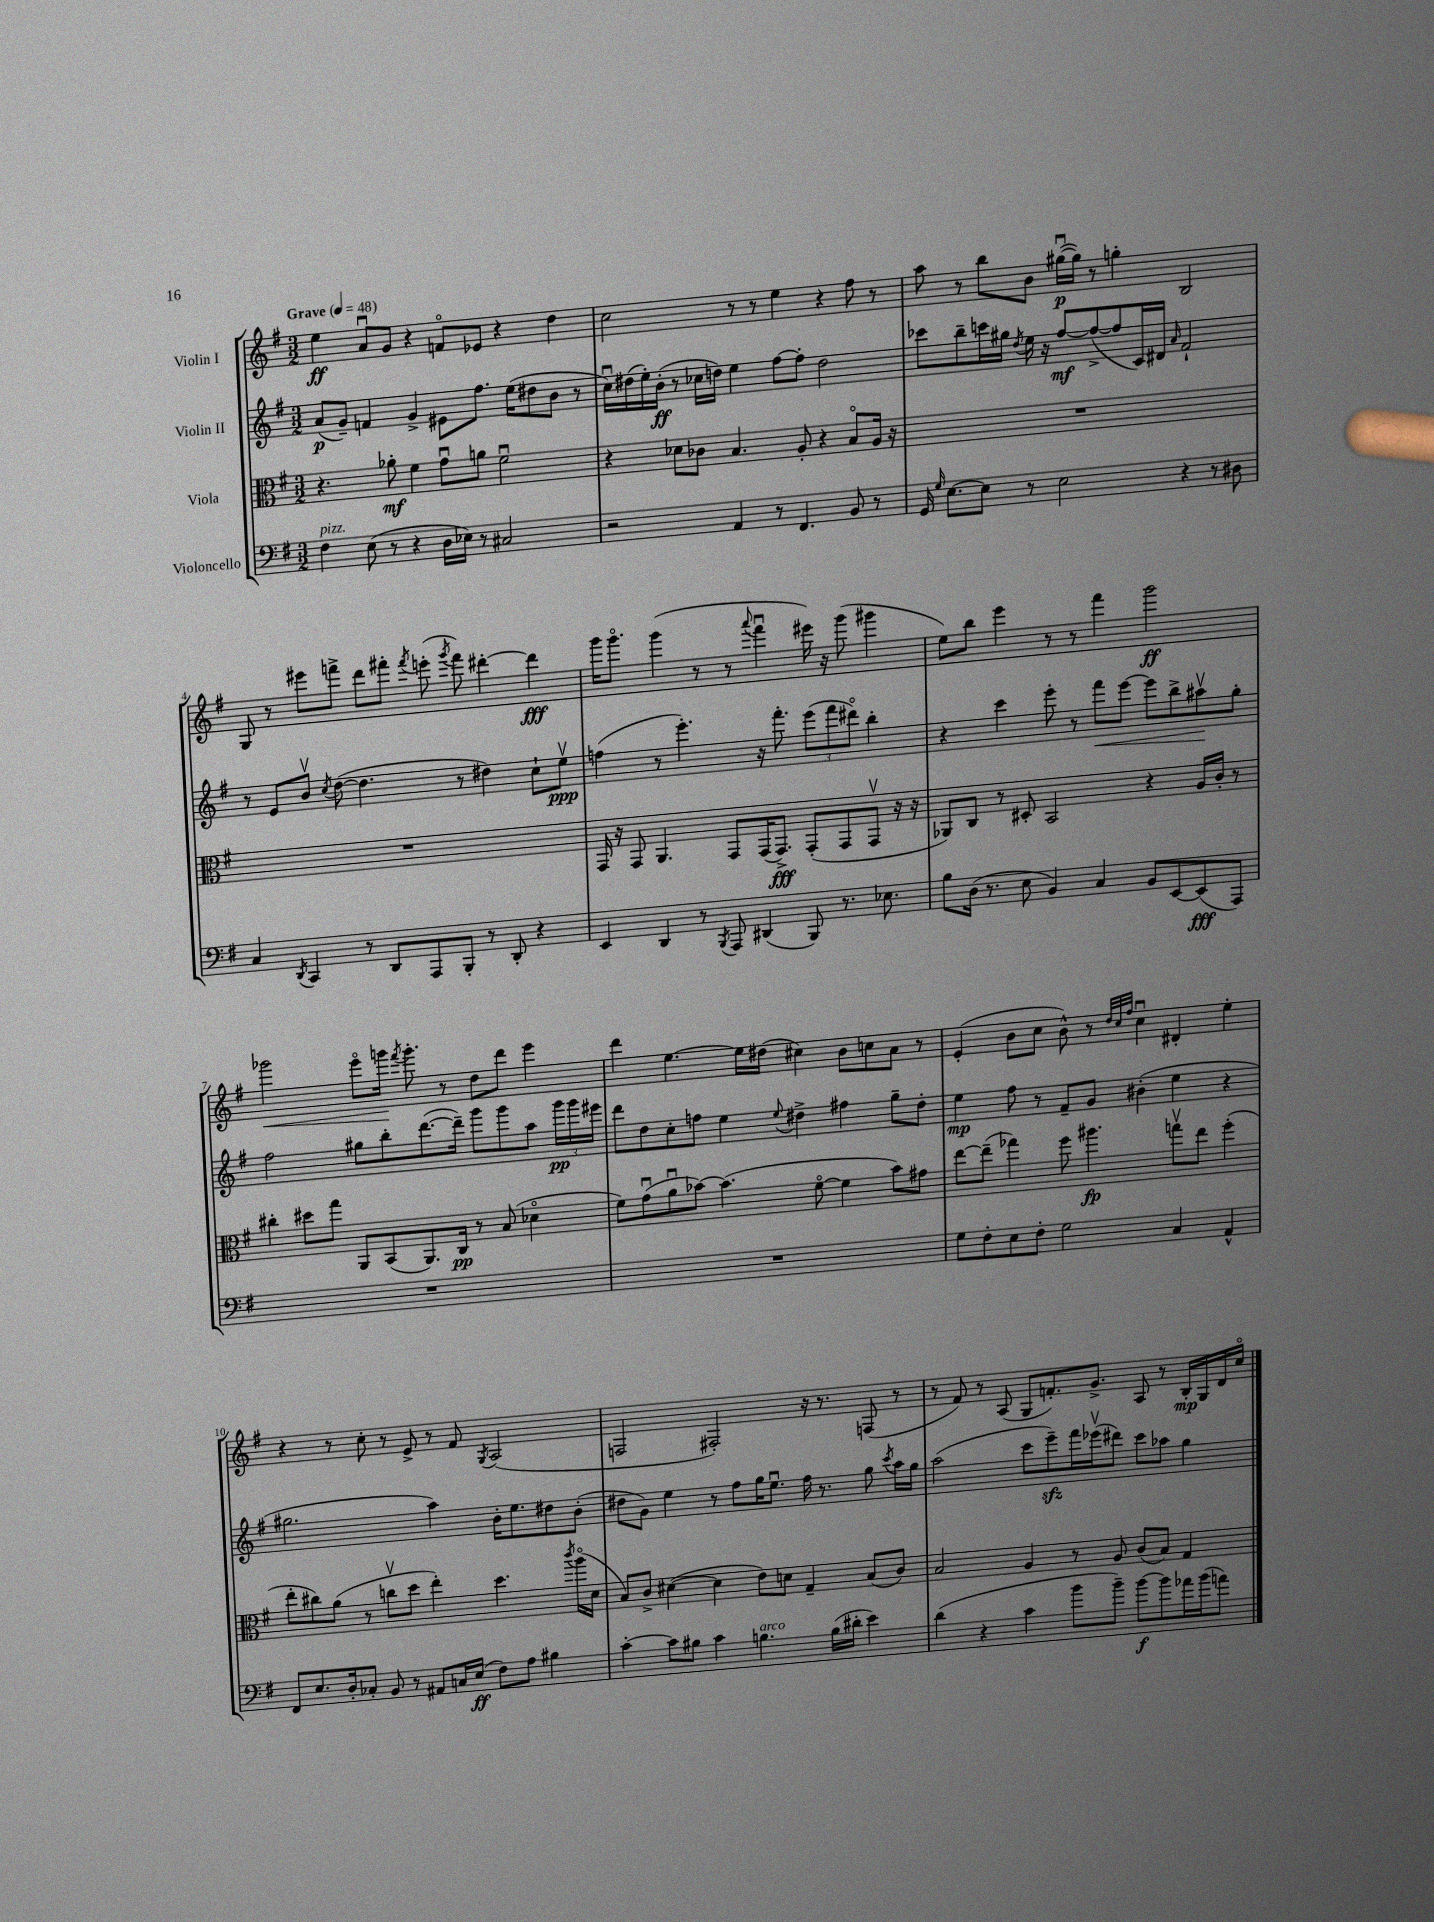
<<
\new StaffGroup <<
\new Staff = "s0" \with { instrumentName = "Violin I" } {
    \clef treble \key g \major \numericTimeSignature \time 3/2 \tempo "Grave" 4 = 48
    \autoBeamOff e''4\ff a'8[\downbow g'8] r4 f'8[\flageolet ees'8] r4 d''4 |
    c''2 r8 r8 e''4 r4 fis''8 r8 |
    a''8 r8 b''8[ b'8] gis''16[~\downbow\p( gis''16]) r8 g''4-. b2 |
    g8 r8 eis'''8[ f'''8]-> d'''8[ fis'''8]-. \acciaccatura { fis'''8 } e'''8-.( \acciaccatura { g'''8 } fis'''8) dis'''4~-. dis'''4\fff |
    g'''16[ g'''8.]\flageolet g'''4( r8 r8 \appoggiatura { a'''8 } fis'''4\downbow eis'''16) r16 g'''8( gis'''4 |
    e''8[) b''8] e'''4 r8 r8 fis'''4 g'''2\ff |
    ges'''2\< e'''8[\flageolet g'''16]\! \acciaccatura { fis'''8 } g'''8.-. r8 d''8[ d'''8] e'''4 |
    d'''4 e''4.~ e''16[ dis''16]( cis''4) b'8[ c''8 a'8] r8 |
    e'4-.( b'8[ c''8] b'8-^) r8 \grace { d''32[ c''32 fis''32] } c''4\downbow dis'4-. e''4-. |
    r4 r8 c''8-. r8 e'8-> r8 fis'8 \acciaccatura { g8 } a2( |
    f2 fis2-.) r16 r8. f8( r8 |
    r8 fis'8) r8 a8( g8[ f'8.-.) g'8.]-> a8 r8 b16[-.\mp g16 d'16 c''16]\flageolet \bar "|." |
}
\new Staff = "s1" \with { instrumentName = "Violin II" } {
    \clef treble \key g \major \numericTimeSignature \time 3/2
    \autoBeamOff a'8[\p( g'8]--) f'4 g'4-> eis'8[ fis''8.] e''16[( dis''8 b'8] r8 |
    c''16[\downbow) dis''16( e''16-.) b'16]-.\ff( r8 ces''16[ d''16]) e''4 fis''8[~ fis''8]-. d''2 |
    ces'''8[ b''8-- c'''16 gis''16] \acciaccatura { d''8 } e''16 r16 fis''8[~\mf fis''8~->( fis''8 c'16) dis'16] \grace { a'16 } fis'2-! |
    r8 e'8[ b'8]\upbow \acciaccatura { c''8 } d''8~( d''4. r8 dis''4) c''8[-! e''8]\upbow\ppp |
    f''4( r8 e'''4.-.) r16 fis'''8.-. \tuplet 3/2 { e'''8[( fis'''8 dis'''8]\flageolet) } b''4-. |
    r4 c'''4 e'''8-. r8 fis'''8[\< e'''8]~ e'''8[ b''8-> ais''8\upbow\! g''8]-. |
    fis''2 gis''8[ b''8-. d'''8.~( d'''16]--) g'''8[ g'''8 a''8] \tuplet 3/2 { g'''16[\pp g'''16 eis'''16] } |
    d'''8[ d''8 c''8-. f''8] e''4 \appoggiatura { e''8 } dis''4-> fis''4 g''8[-- dis''8]-. |
    e''4\mp fis''8 r8 fis'8[-- g'8] bis'4-.( e''4 r4 |
    gis''2. a''4) b'16[-. e''8. dis''8 b'8]-.( |
    dis''8[ g'8]) e''4 r8 fis''8[ g''16 e''8.]\downbow fis''16 r8. g''8 \acciaccatura { c'''8 } a''16[ g''16] |
    a''2( c'''8[ e'''8--\sfz) fis'''16 ees'''16\upbow( dis'''8]) c'''8[ aes''8] g''4 \bar "|." |
}
\new Staff = "s2" \with { instrumentName = "Viola" } {
    \clef alto \key g \major \numericTimeSignature \time 3/2
    \autoBeamOff r4. aes'8-.\mf fis'4 g'8[\downbow a'8] fis'2\downbow |
    r4 des'8[ ces'8] b4. a8-. r4 b8[\flageolet a16] r16 |
    R1. |
    R1. |
    g,16 r16 g,8 a,4. g,8[ g,16( g,8.]->\fff) g,8[-.( g,8 g,8]\upbow r16 r16 |
    aes,8[) c8] r8 dis8-. b,2 r4 a16[ c'16]-. r8 |
    cis''4-. dis''8[ g''8] a,8[ b,8( a,8.) c16]\pp r8 b8( des'4\flageolet |
    fis'8[) g'8\downbow( a'8\downbow bes'8]~) bes'4.( fis'8~\flageolet fis'4 bes'8[) gis'8] |
    e''8[~ e''8]--( ges''4) fis''8 ais''4.\fp g''8[\upbow e''8] fis''4-.( |
    e''8[-. cis''8) a'8]( r8 c''8[\upbow d''8] e''4-.) d''4. \acciaccatura { c'''8 } a''16[\flageolet( d'16] |
    b8[) c'8]-> dis'4~( dis'4 e'8[) d'8] g4-- b8[( c'8]) |
    b2 a4 r8 a8 c'8[( b8]) g4 \bar "|." |
}
\new Staff = "s3" \with { instrumentName = "Violoncello" } {
    \clef bass \key g \major \numericTimeSignature \time 3/2
    \autoBeamOff fis4^\markup { \italic "pizz." } e8( r8 r4 d16[ ees16]) r8 cis2 |
    r2 a,4 r8 fis,4. b,8 r8 |
    g,16 \grace { g16 } e8.[~ e8] r8 e2 r4 r8 dis8 |
    c4 \acciaccatura { d,8 } c,4 r8 d,8[ a,,8 b,,8]-. r8 d,8-. r4 |
    e,4 d,4 r8 \acciaccatura { b,,8 } a,,8 dis,4( b,,8) r8. ees8. |
    b8[ d16]( r8. e8 b,4) c4 b,8[ e,8~ e,8\fff( a,,8]) |
    R1. |
    R1. |
    g8[ fis8-. e8 fis8]-. g2 c4 a,4-^ |
    fis,8[ e8. d16-. ces8]-. b,8 r8 ais,8[ c16 e16]\ff( fis8[) a8] bis4 |
    c'4~-. c'8[ bis8] c'4 b4.^\markup { \italic "arco" } b16[( dis'16]-. e'4) |
    d'4( r4 c'4 b'8[ b'8]--) b'8[~\f b'8 aes'16 b'16( a'8]) \bar "|." |
}
>>
>>
